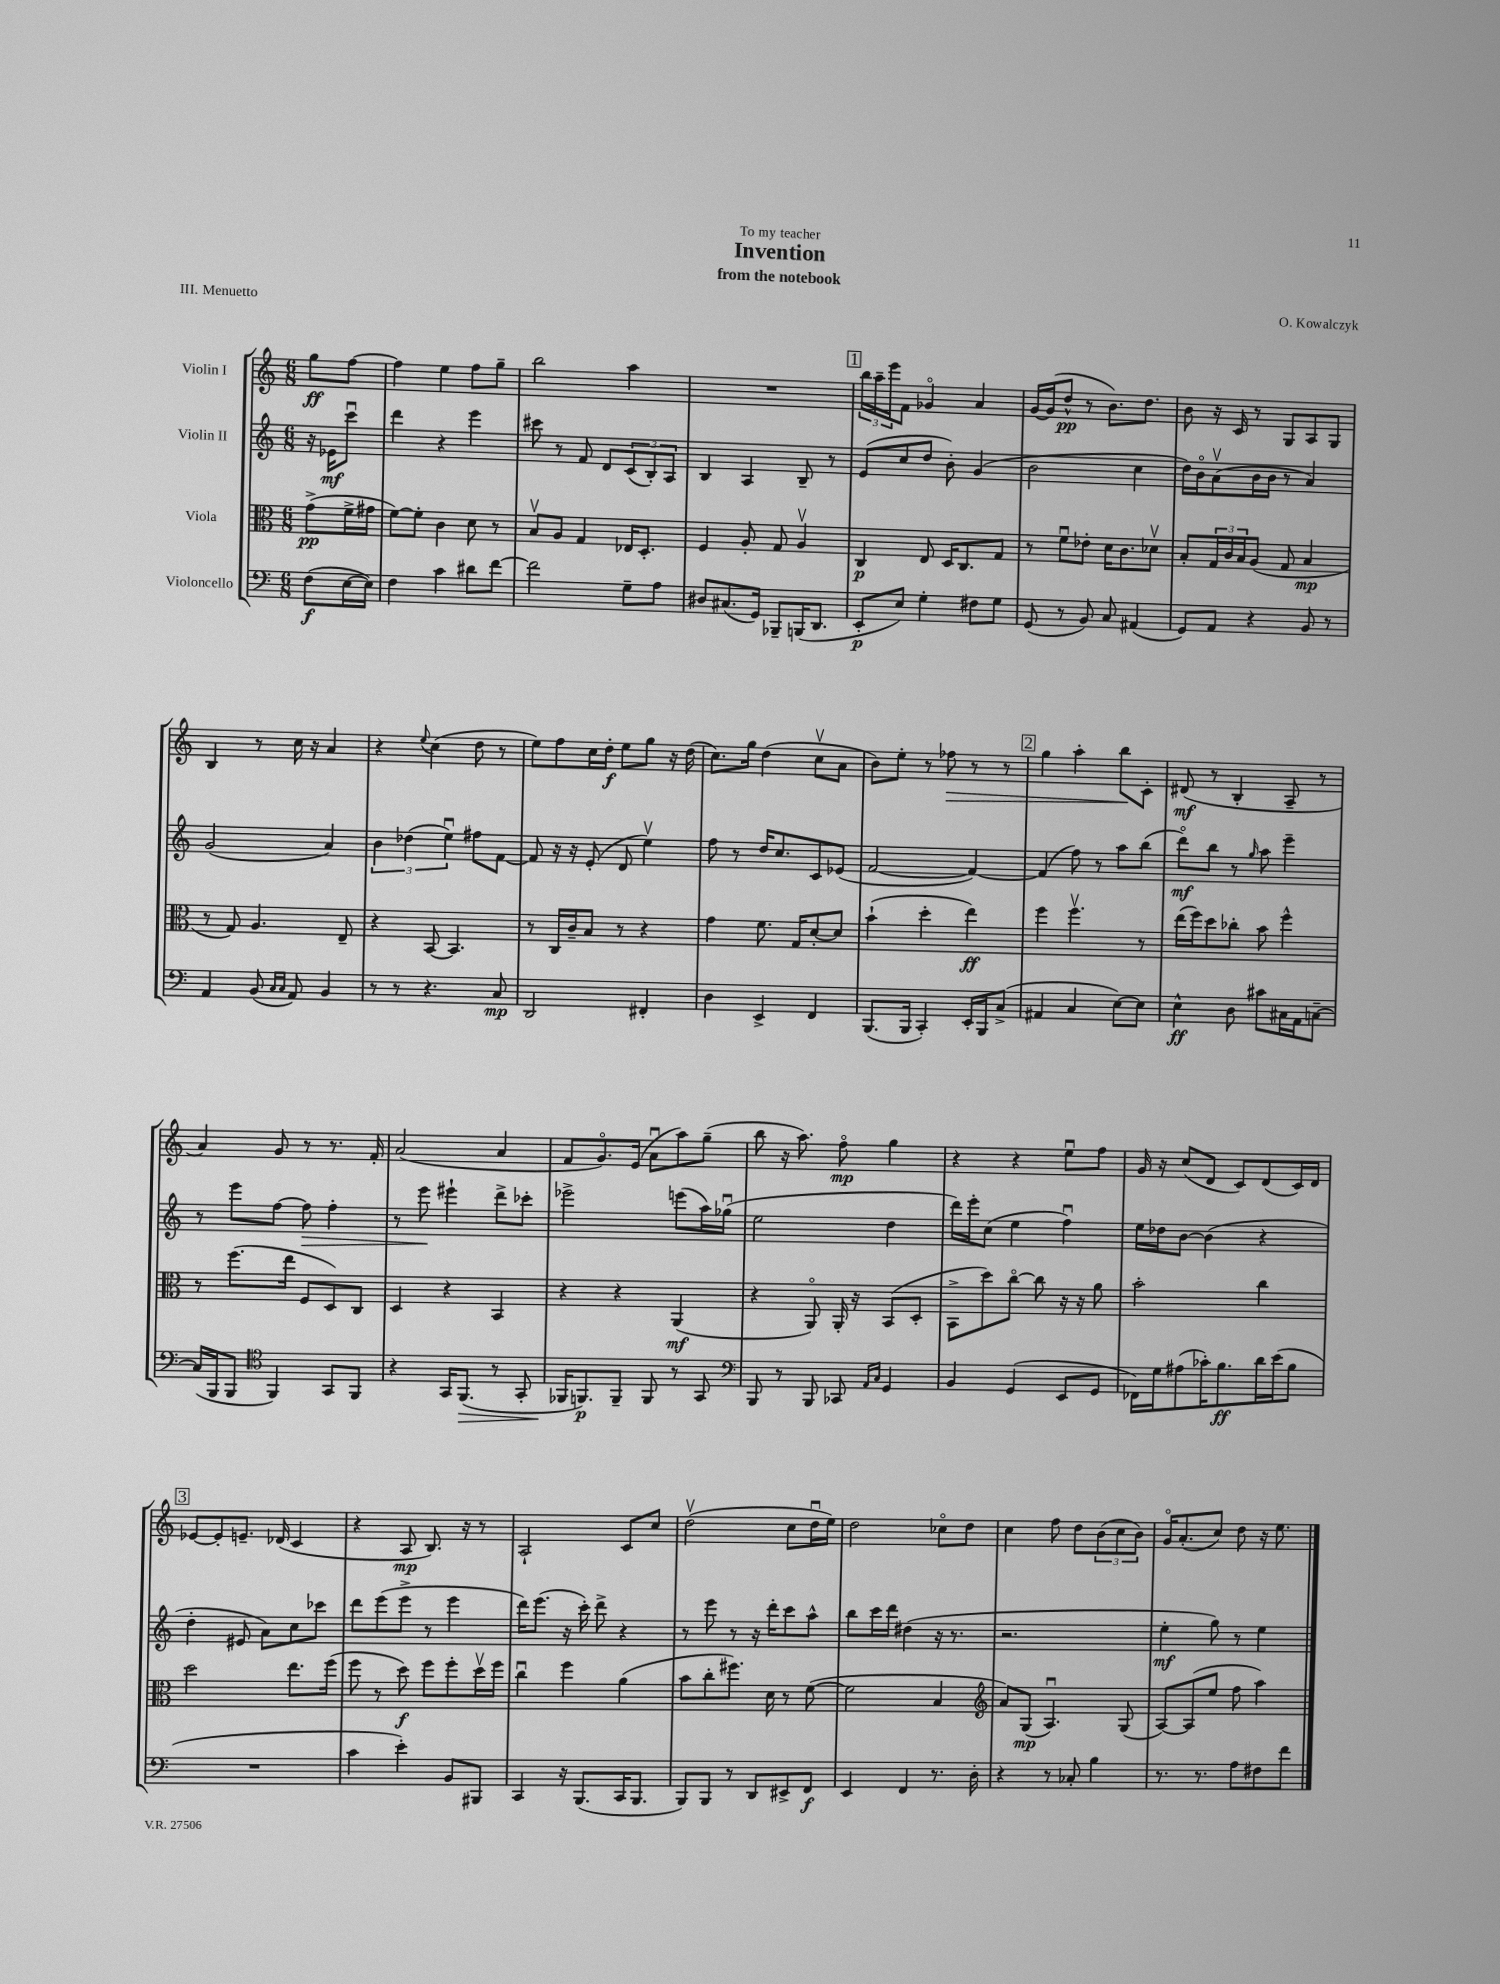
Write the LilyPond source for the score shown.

\header { title = "Invention" composer = "O. Kowalczyk" subtitle = "from the notebook" dedication = "To my teacher" piece = "III. Menuetto" }
<<
\new StaffGroup <<
\new Staff = "s0" \with { instrumentName = "Violin I" } {
    \clef treble \key c \major \numericTimeSignature \time 6/8 \partial 4
    g''8\ff f''8~ |
    f''4 e''4 f''8 g''8-- |
    b''2 a''4 |
    R2. |
    \mark \markup { \box "1" } \tuplet 3/2 { b''16 a''16-- e'''16 } f'8 ges'4\flageolet a'4 |
    g'16~ g'16( d''8-^\pp r8 b'8.) d''8. |
    b'8 r16 c'16 r8 g8 a8 g8 |
    b4 r8 c''16 r16 a'4 |
    r4 \appoggiatura { e''8 } c''4( d''8 r8 |
    e''8) f''8 c''16 d''16-.\f e''8 g''8 r16 d''16( |
    c''8.) g''16 d''4( c''8\upbow a'8 |
    b'8) e''8-. r8 fes''8\> r8 r8 |
    \mark \markup { \box "2" } g''4 a''4-. b''8\! c'8-. |
    dis'8\mf( r8 b4-. a8-- r8 |
    a'4) g'8 r8 r8. f'16-. |
    a'2( a'4 |
    f'8 g'8.\flageolet) e'16( a'8\downbow a''8) g''8--( |
    b''8 r16 a''8.) f''8\flageolet\mp g''4 |
    r4 r4 e''8\downbow f''8 |
    g'16 r16 c''8( d'8 c'8) d'8( c'16) d'16 |
    \mark \markup { \box "3" } ees'8~ ees'8-. e'8.-- des'16( c'4 |
    r4 a8\mp b8.) r16 r8 |
    a2-! c'8 c''8 |
    d''2\upbow( c''8 d''16\downbow e''16) |
    d''2 ces''8\flageolet d''8 |
    c''4 f''8 d''8 \tuplet 3/2 { b'8( c''8 b'8) } |
    g'16\flageolet a'8.-.( c''8) d''8 r16 e''8. \bar "|." |
}
\new Staff = "s1" \with { instrumentName = "Violin II" } {
    \clef treble \key c \major \numericTimeSignature \time 6/8 \partial 4
    r16 ees'16\mf c'''8\downbow |
    d'''4 r4 e'''4 |
    cis'''8 r8 f'8 d'8 \tuplet 3/2 { c'8( b8-.) a8 } |
    b4 a4 b8-- r8 |
    \mark \markup { \box "1" } e'8( c''8 d''8 b'8-.) g'4( |
    b'2 c''4 |
    d''16) b'16\flageolet a'8\upbow( b'16 b'16 r8 a'4) |
    g'2( a'4) |
    \tuplet 3/2 { b'4 des''4( e''4\downbow) } fis''8 f'8~ |
    f'8 r16 r16 e'8-.( d'8 e''4\upbow) |
    f''8 r8 d''16 c''8. c'8 ees'8( |
    f'2~ f'4~) |
    \mark \markup { \box "2" } f'4( f''8) r8 a''8 b''8( |
    d'''8\flageolet\mf) b''8 r8 \grace { g''16 } a''8 e'''4-- |
    r8 e'''8 f''8~ f''8\> f''4-. |
    r8 e'''8\! eis'''4-! d'''8-> ces'''8-. |
    ees'''2-> e'''8( a''16) ges''16\downbow( |
    e''2 d''4 |
    d'''16) e'''16-. c''8( e''4 f''4\downbow) |
    e''16 des''16 b'8~ b'4( r4 |
    \mark \markup { \box "3" } d''4-. eis'8 a'8) c''8 ces'''8 |
    d'''8 e'''8( e'''8-> r8 e'''4 |
    d'''16) e'''8.( r16 c'''16-.) d'''8-> r4 |
    r8 e'''8 r8 r16 d'''16-. c'''8 a''8-^ |
    b''8 c'''16 d'''16 dis''4( r16 r8. |
    r2. |
    e''4-.\mf g''8) r8 e''4 \bar "|." |
}
\new Staff = "s2" \with { instrumentName = "Viola" } {
    \clef alto \key c \major \numericTimeSignature \time 6/8 \partial 4
    g'8->\pp( f'16-> gis'16 |
    f'8~) f'8-. c'4 d'8 r8 |
    b8\upbow a8 g4 ees16 d8.-. |
    f4 a8-. g8 a4\upbow |
    \mark \markup { \box "1" } c4\p e8 d16 c8. g8 |
    r8 f'8\downbow ees'8-. d'16 c'8. des'8\upbow |
    b8-. \tuplet 3/2 { g16 c'16 b16 } a8( g8 b4\mp |
    r8 g8) a4. e8-- |
    r4 b,8~ b,4. |
    r8 c16 c'16-- b8 r8 r4 |
    g'4 f'8. g16 d'8~-. d'8 |
    b'4-!( d''4-. e''4\ff) |
    \mark \markup { \box "2" } f''4 f''4.\upbow r8 |
    e''16( f''16) d''8 ces''8-. b'8 f''4-^ |
    r8 f''8.( e''16 f8 d8) c8 |
    d4 r4 b,4 |
    r4 r4 a,4\mf( |
    r4 a,8\flageolet) a,16-. r16 b,8( d8-. |
    b,8-> d''8) c''8~\flageolet c''8 r16 r16 a'8 |
    b'2-. c''4 |
    \mark \markup { \box "3" } d''2 e''8. f''16( |
    f''8 r8 d''8\f) f''8 f''8-. d''16\upbow f''16 |
    c''4\downbow f''4 a'4( |
    b'8 c''8-. fis''8.) d'16 r8 f'8~( |
    f'2 b4 |
    \clef treble a'8) g8\mp( a4.\downbow) g8( |
    a8~) a8( e''8 f''8 a''4) \bar "|." |
}
\new Staff = "s3" \with { instrumentName = "Violoncello" } {
    \clef bass \key c \major \numericTimeSignature \time 6/8 \partial 4
    f8\f( e16~ e16) |
    f4 c'4 dis'8 f'8~ |
    f'2 g8-- a8 |
    dis8 cis8.( g,16) bes,,8-- b,,16( d,8. |
    \mark \markup { \box "1" } e,8-.\p e8) g4-. fis8 g8 |
    g,8( r8 b,8) c8 ais,4( |
    g,8) a,8 r4 b,8 r8 |
    a,4 b,8( \grace { c16 c16 } a,8) b,4 |
    r8 r8 r4. c8\mp |
    d,2 fis,4-. |
    d4 e,4-> f,4 |
    b,,8.( b,,16 c,4-.) e,16-. b,,16 c8->( |
    \mark \markup { \box "2" } ais,4 c4 e8~) e8 |
    e4-^\ff d8 cis'8 cis16 a,16 c8~-- |
    c16( b,,16 b,,8 \clef tenor f,4) g,8 f,8 |
    r4 g,16 f,8.\>( r8 g,8-. |
    fes,16\! f,8.\p) f,8-- f,8 r8 g,8 |
    \clef bass b,,8 r8 b,,8 ces,8 \grace { a,16 c16 } g,4 |
    b,4 g,4( e,8 g,8 |
    fes,16) g16 ais8( ces'16-.) b8.\ff d'16 e'16( b8 |
    \mark \markup { \box "3" } R2. |
    c'4 e'4-.) b,8 bis,,8 |
    c,4 r16 b,,8.( c,16 b,,8. |
    b,,8) b,,8 r8 d,8 eis,8-> f,8\f |
    e,4 f,4 r8. d16-. |
    r4 r8 ces8-. b4 |
    r8. r8. a8 fis8 f'8 \bar "|." |
}
>>
>>
\layout { \context { \Score \remove "Bar_number_engraver" } }
